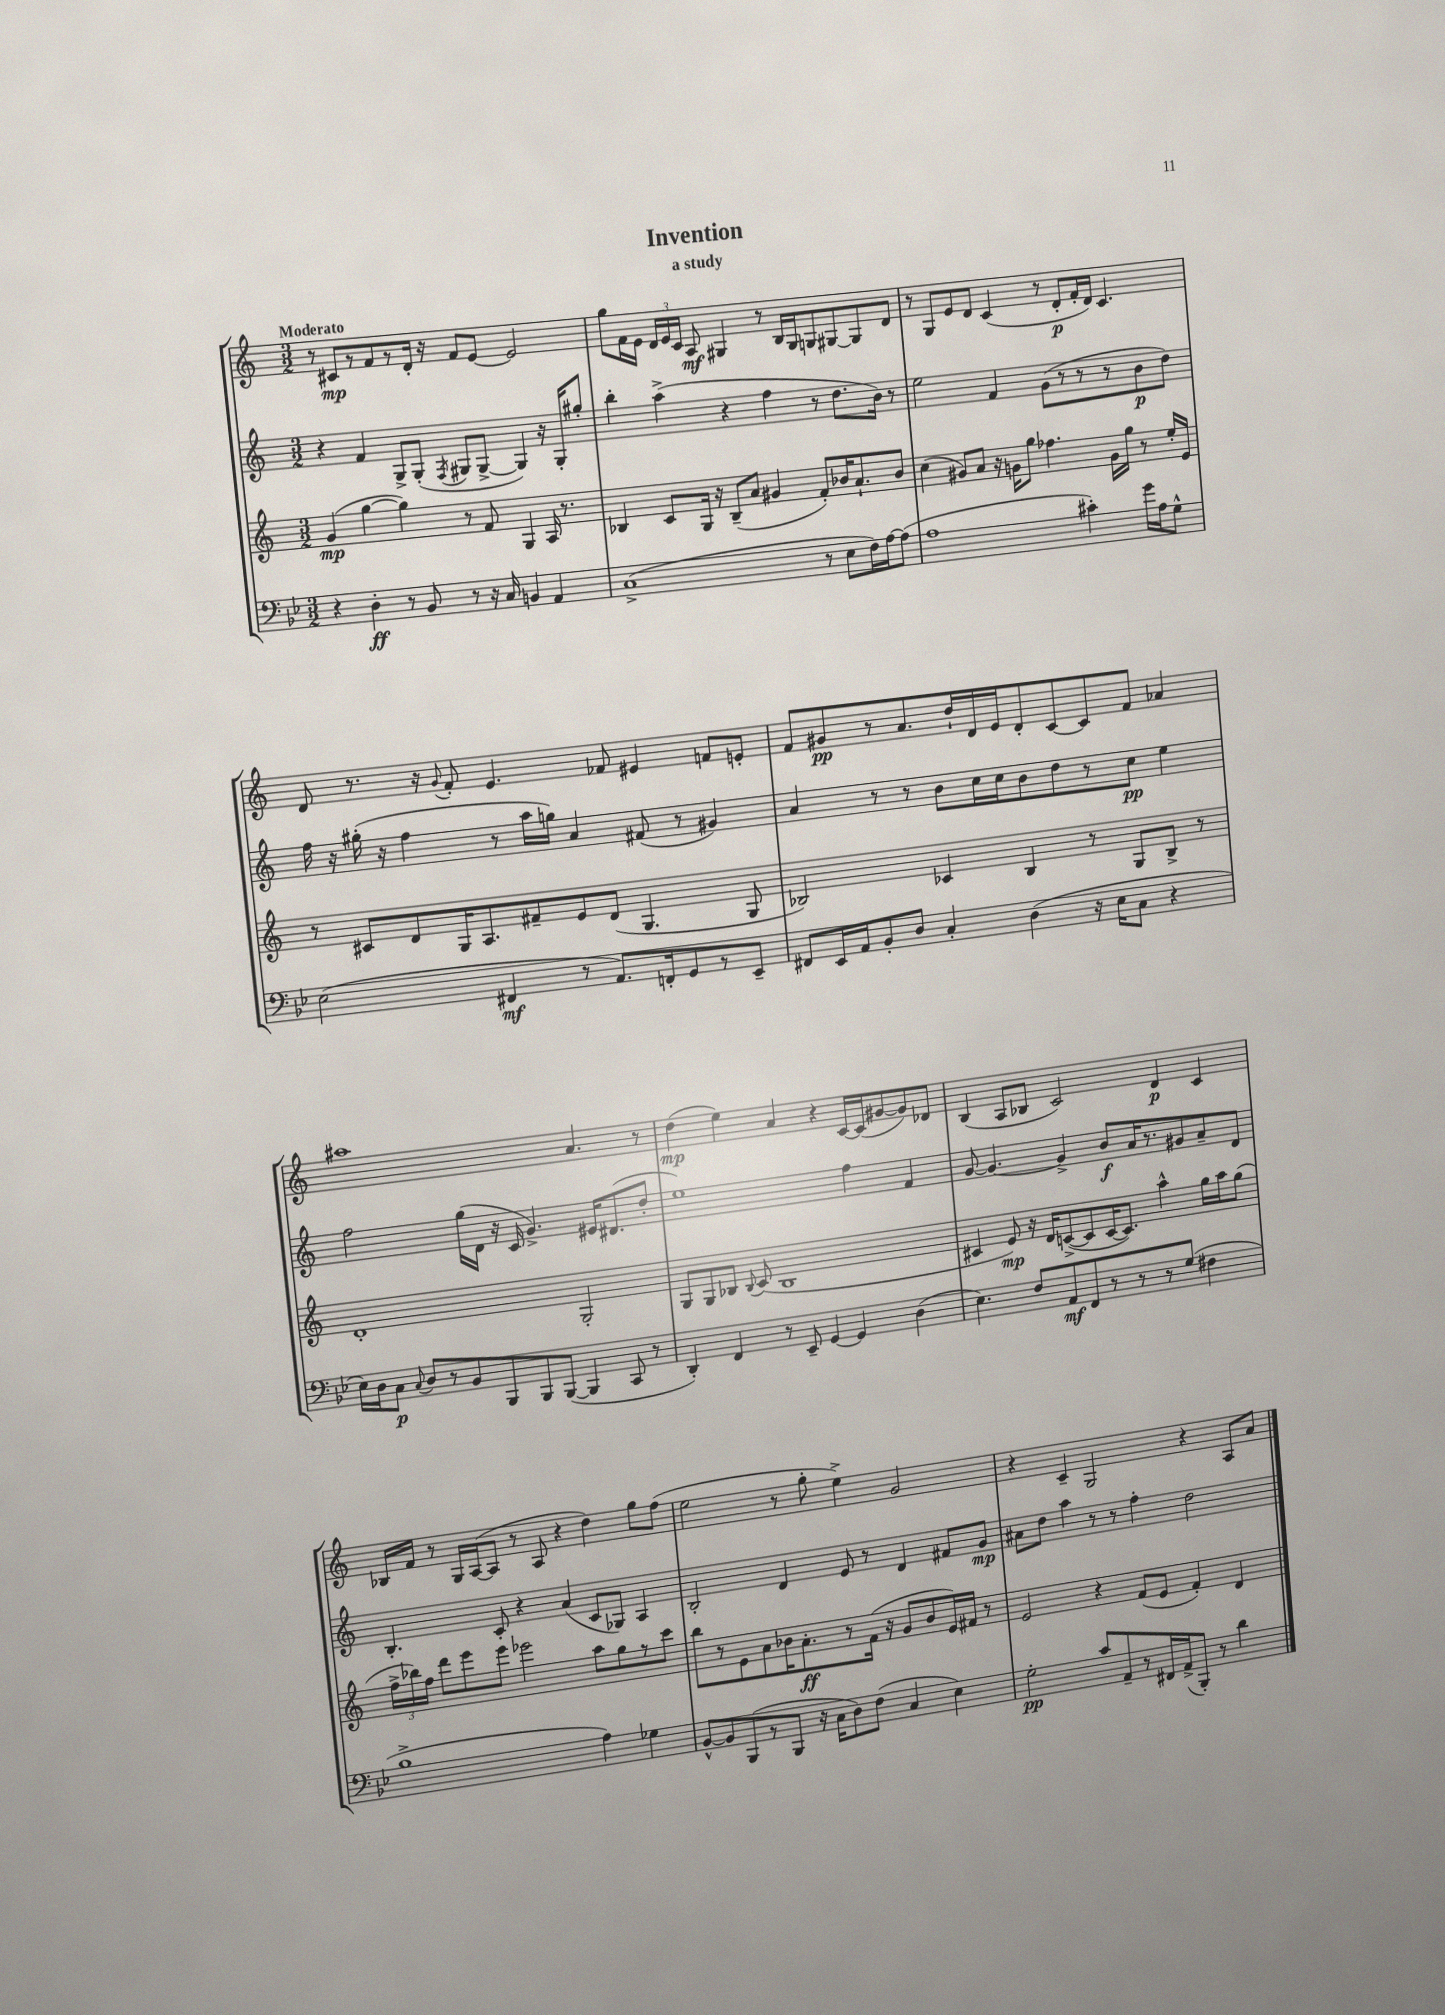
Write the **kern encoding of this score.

**kern	**kern	**kern	**kern
*staff4	*staff3	*staff2	*staff1
*clefF4	*clefG2	*clefG2	*clefG2
*k[b-e-]	*k[]	*k[]	*k[]
*M3/2	*M3/2	*M3/2	*M3/2
4r	(4g	4r	8r
.	.	.	8c#
4D'	[4gg	4f	8r
.	.	.	8f
8r	4gg])	8G^	8r
8BB-	.	(8G'	16d'
.	.	.	16r
.	.	8qF	.
8r	8r	8G#	8f
16r	8f	[8G#^	[8e
16C	.	.	.
4BB	4G	4G#])	2e]
4AA	16A	16r	.
.	8.r	16G#'	.
.	.	8gg#'	.
=	=	=	=
(1C^	4B-	4bb'	8gg
.	.	.	16f
.	.	.	16e
.	8c	(4aa^	24d
.	.	.	24e
.	.	.	24c
.	16G	.	8A
.	16r	.	.
.	(8B-~	4r	4G#
.	8a	.	.
.	4g#	4ff	8r
.	.	.	16B
.	.	.	16G#
8r	8f')	8r	8G
8E-	16b-	8.dd	[8G#
.	8.a`	.	.
16F)	.	.	8G#]
[16A	.	16b)	.
(8A]	8b-	8r	8d
=	=	=	=
1A	(4cc	2ee	8r
.	.	.	8G
.	8g#)	.	8e
.	8a	.	8d
.	16r	4f	(4c
.	16g	.	.
.	8gg	.	.
.	4.ff-	(8g	8r
.	.	8r	8d'
4c#')	.	8r	16f'
.	.	.	16d)
.	16g	8r	4.c
.	16gg	.	.
16g	8r	8b	.
16A	.	.	.
8G^^	16ee'	8dd)	.
.	16e	.	.
=	=	=	=
(2E-	8r	16ff	8d
.	.	16r	.
.	8c#	(16gg#'	8.r
.	.	16r	.
.	8d	4ff	.
.	.	.	16r
.	.	.	8qqg
.	16G	.	8f'
.	8.A	.	.
4FF#	.	8r	4.e
.	8f#~	16aa	.
.	.	16gg)	.
8r	8e	4a	.
8.AA)	(8d	.	8f-
.	4.G	(8f#	4e#
16FF'	.	.	.
8GG	.	8r	.
8r	.	4g#)	8f
8EE-~	8G	.	8e'
=	=	=	=
8FF#	2B-)	4a	8f
16EE-	.	.	8g#
16AA	.	.	.
8BB-'	.	8r	8r
8D	.	8r	8.a
4C'	4c-	8b	.
.	.	.	16dd`
.	.	16cc	16d
.	.	16cc	16e
(4D	4B-	8b	8d'
.	.	8dd	[8c
16r	8r	8r	8c]
16E-	.	.	.
8C	8G	8cc	8f
4r	8B-^	4ee	4a-
.	8r	.	.
=	=	=	=
16E-)	1d'	2ff	1aa#
16D	.	.	.
8C	.	.	.
8qqC	.	.	.
8D	.	.	.
8r	.	.	.
8BB-	.	(16gg	.
.	.	16d	.
8BBB-	.	16r	.
.	.	16c	.
8BBB-	.	4.g^)	.
([8BBB-	.	.	.
4BBB-]	2G'	.	4.a
.	.	16e#	.
.	.	(8.d#	.
8CC	.	.	.
8r	.	8dd'	8r
=	=	=	=
4DD')	8G	1ee)	(4dd
.	8G	.	.
4FF	8B-	.	4ee)
.	8qqB-	.	.
.	(8c	.	.
8r	1B-	.	4a
8EE-~	.	.	.
[4GG	.	.	4r
4GG]	.	4ff	[16c
.	.	.	(16c]
.	.	.	[8g#
(4D	.	4f	8g#])
.	.	.	8d-
=	=	=	=
4.E-)	4c#	[8g	(4B
.	.	4.g_	.
.	8e)	.	8A
8F	16r	.	8B-
.	16d	.	.
8AA	([8c^	4g^]	2c)
8FF	8c]	.	.
8r	[16c	8b	.
.	8.c])	.	.
8r	.	16a	.
.	.	8.r	.
8r	4aa^^	.	4d
(8G	.	8g#	.
4F#	16gg	8a~	4c
.	16aa	.	.
.	(8gg	8d	.
=	=	=	=
1B-^	24ff^	4.B'	16B-
.	24bb-)	.	.
.	.	.	16f
.	24ff	.	.
.	8ddd	.	8r
.	8eee	.	16G
.	.	.	([16A
.	8eee	8c'	8A]
.	2eee-	4r	8r
.	.	.	8A
.	.	(4a	4r
4A)	8aa	8c	4dd)
.	8gg	8G-)	.
4G-	8r	4A	8gg
.	8ccc	.	(8ff
=	=	=	=
[8BB-^^	8bb	2B'	2ee
8BB-]	8r	.	.
(8BBB-	8e	.	.
8r	8a	.	.
8BBB-	16b-	4d	8r
.	8.a'	.	.
16r	.	.	8gg'
16C	.	.	.
8D)	8r	8e	4ee^)
(8F	(16f	8r	.
.	16r	.	.
4C	8g	4d	2g
.	8b-	.	.
4E-)	16e)	8f#	.
.	16f#	.	.
.	8r	8g	.
=	=	=	=
2G'	2e	8a#	4r
.	.	8dd	.
.	.	4aa	4c~
8c	4r	8r	2G
8AA~	.	8r	.
8r	(8f	4ff'	.
16FF#	8e	.	.
(16AA^	.	.	.
8BBB-')	4f')	2dd	4r
8r	.	.	.
4d	4d	.	8A
.	.	.	8a
==	==	==	==
*-	*-	*-	*-
